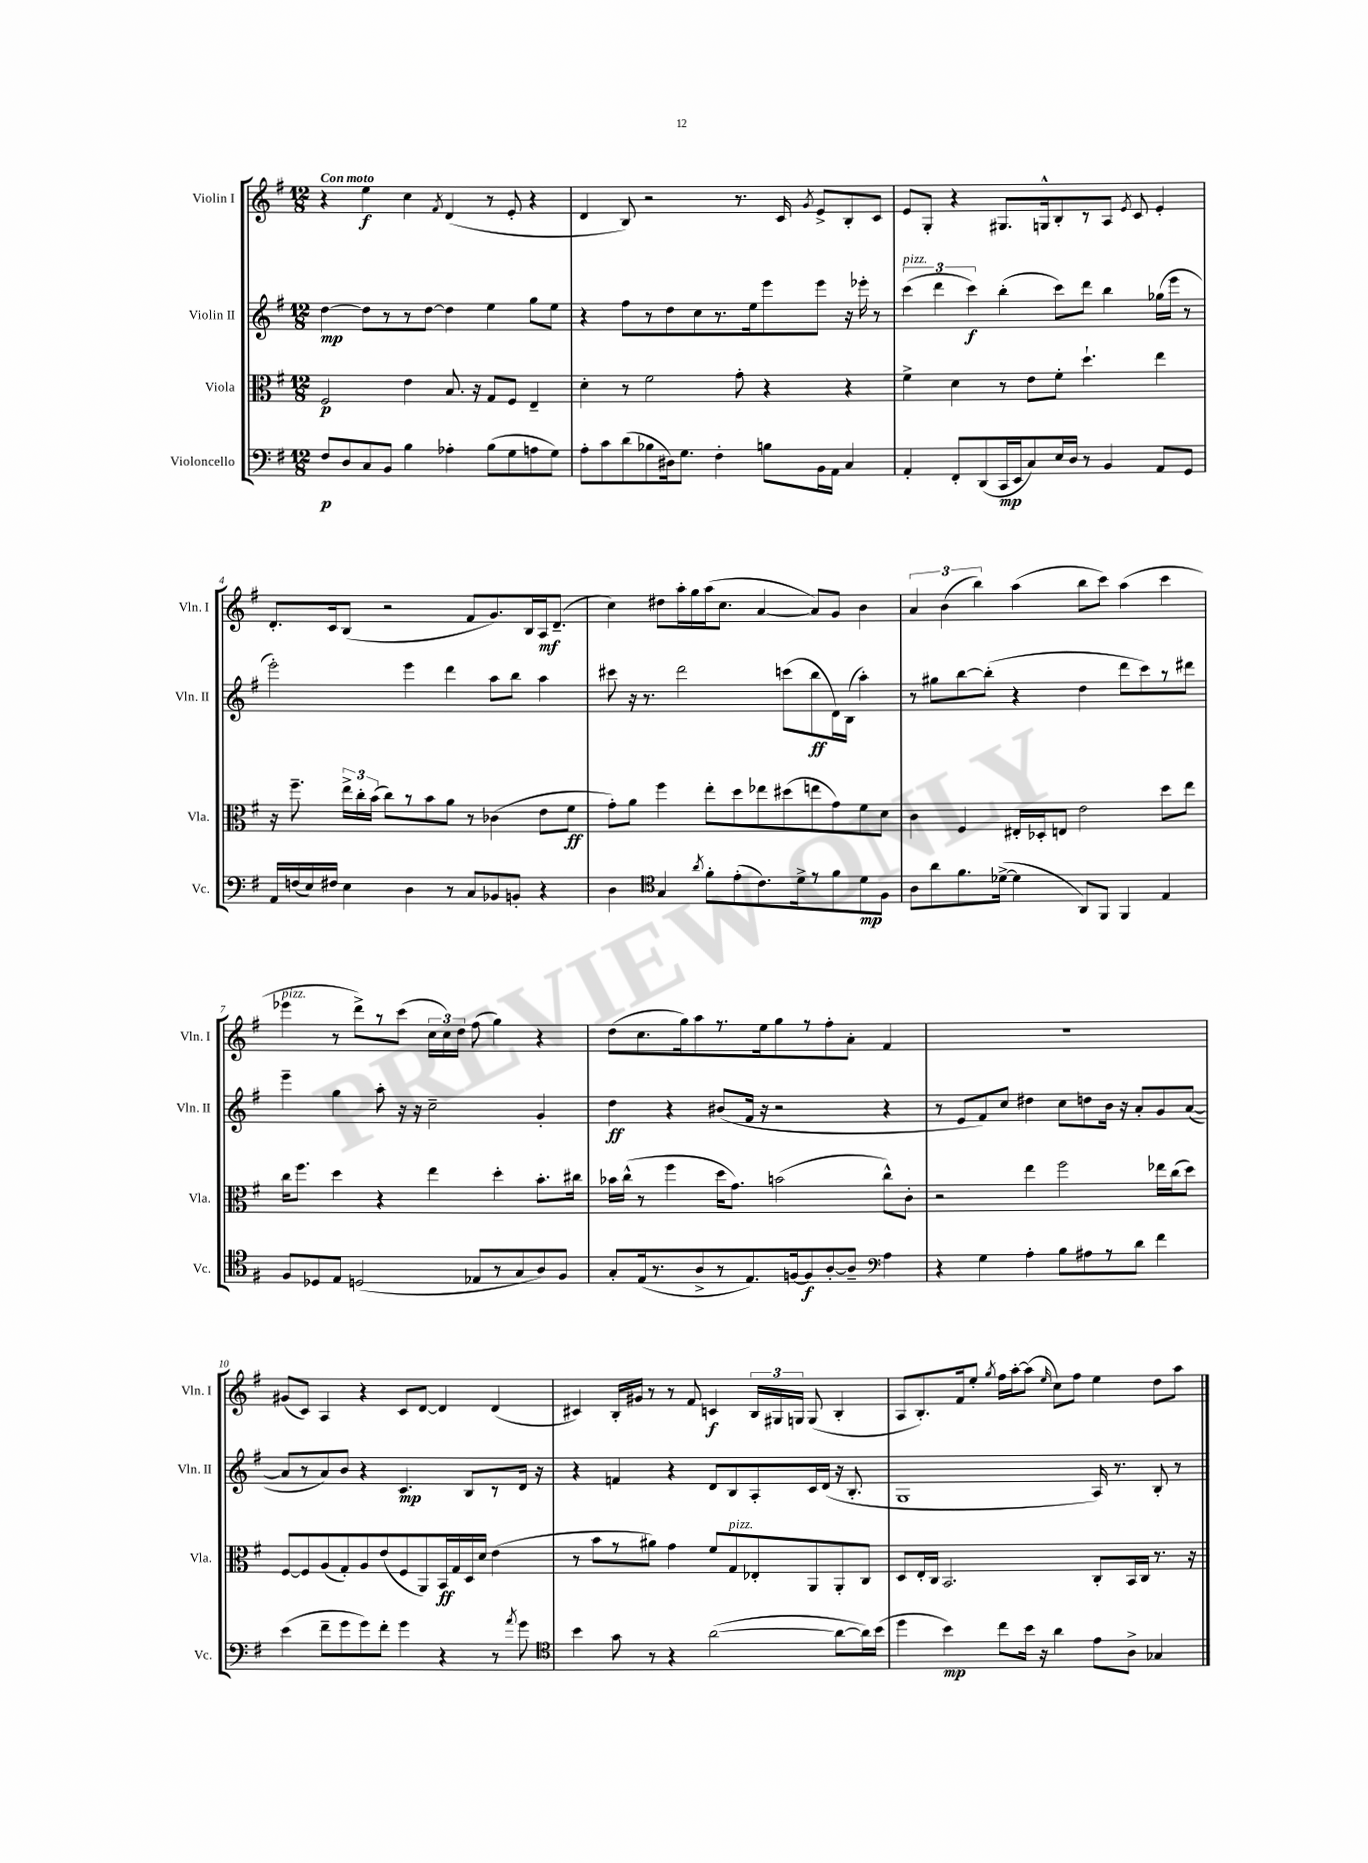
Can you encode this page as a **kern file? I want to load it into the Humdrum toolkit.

**kern	**dynam	**kern	**dynam	**kern	**dynam	**kern	**dynam
*part4	*part4	*part3	*part3	*part2	*part2	*part1	*part1
*staff4	*staff4	*staff3	*staff3	*staff2	*staff2	*staff1	*staff1
*I"Violoncello	*	*I"Viola	*	*I"Violin II	*	*I"Violin I	*
*I'Vc.	*	*I'Vla.	*	*I'Vln. II	*	*I'Vln. I	*
*clefF4	*	*clefC3	*	*clefG2	*	*clefG2	*
*k[f#]	*	*k[f#]	*	*k[f#]	*	*k[f#]	*
*M12/8	*	*M12/8	*	*M12/8	*	*M12/8	*
=1	=1	=1	=1	=1	=1	=1	=1
!	!	!	!	!	!	!LO:TX:a:B:t=Con moto	!
8F#/L	p	2F#/	p	[4dd\	mp	4r	.
8D/	.	.	.	.	.	.	.
8C/	.	.	.	8dd\L]	.	4ee\	f
8BB/J	.	.	.	8r	.	.	.
4B\	.	4e\	.	8r	.	4cc\	.
.	.	.	.	[8dd\J	.	.	.
.	.	.	.	.	.	8qf#/	.
4A-X'\	.	8.B/	.	4dd\]	.	(4d/	.
.	.	16r	.	.	.	.	.
(8B\L	.	8G/L	.	4ee\	.	8r	.
8G\	.	8F#/J	.	.	.	8e'/	.
8An\	.	4E~/	.	8gg\L	.	4r	.
8G\J)	.	.	.	8ee\J	.	.	.
=2	=2	=2	=2	=2	=2	=2	=2
8A'\L	.	4d'\	.	4r	.	4d/	.
8c\	.	.	.	.	.	.	.
(8d\	.	8r	.	8ff#\L	.	8B/)	.
8B-X\	.	2f#\	.	8r	.	2r	.
16D#X\k)	.	.	.	8dd\	.	.	.
8.G\J	.	.	.	.	.	.	.
.	.	.	.	8cc\	.	.	.
4F#'\	.	.	.	8.r	.	.	.
.	.	8g'\	.	.	.	8.r	.
.	.	.	.	16ee\k	.	.	.
8Bn\L	.	4r	.	8eee\	.	.	.
.	.	.	.	.	.	16c/	.
.	.	.	.	.	.	8qg/	.
16BB\L	.	.	.	8eee\J	.	8e^/L	.
16AA\JJ	.	.	.	.	.	.	.
4C/	.	4r	.	16r	.	8B'/	.
.	.	.	.	16eee-X'\	.	.	.
.	.	.	.	8r	.	8c/J	.
=3	=3	=3	=3	=3	=3	=3	=3
!	!	!	!	!LO:TX:a:i:t=pizz.	!	!	!
4AA'/	.	4f#^\	.	(6ccc\	.	8e/L	.
.	.	.	.	.	.	8G'/J	.
.	.	.	.	6ddd\	.	.	.
8FF#'/L	.	4d\	.	.	.	4r	.
.	.	.	.	6ccc\)	f	.	.
(8DD/	.	.	.	.	.	.	.
16CC/L	mp	8r	.	(4bb'\	.	8.G#X/L	.
16EE/J	.	.	.	.	.	.	.
8C/)	.	8e\L	.	.	.	.	.
.	.	.	.	.	.	16Gn^^/k	.
16E/L	.	8f#'\J	.	8ccc\L)	.	8B'/	.
16D/JJ	.	.	.	.	.	.	.
8r	.	4.dd`\	.	8ddd\J	.	8r	.
4BB/	.	.	.	4bb\	.	8A/J	.
.	.	.	.	.	.	8qe/	.
.	.	.	.	.	.	8c/	.
8AA/L	.	4ee\	.	(16gg-X\LL	.	4e'/	.
.	.	.	.	16eee\JJ	.	.	.
8GG/J	.	.	.	8r	.	.	.
!!LO:LB:g=z
=4	=4	=4	=4	=4	=4	=4	=4
16AA/LL	.	16r	.	2eee'\)	.	8.d'/L	.
(16Fn/	.	8.ff#~\	.	.	.	.	.
16E/)	.	.	.	.	.	.	.
16F#X/JJ	.	.	.	.	.	16c/k	.
4E\	.	24ee^\LL	.	.	.	(8B/J	.
.	.	24cc'\	.	.	.	.	.
.	.	(24b\JJ	.	.	.	.	.
.	.	8cc\L)	.	.	.	2r	.
4D\	.	8r	.	4eee\	.	.	.
.	.	8b\	.	.	.	.	.
8r	.	8a\J	.	4ddd\	.	.	.
8C/L	.	8r	.	.	.	8f#/L	.
8BB-X/	.	(4c-X\	.	8aa\L	.	8.g/)	.
8BBn'/J	.	.	.	8bb\J	.	.	.
.	.	.	.	.	.	16B/L	.
4r	.	8e\L	.	4aa\	.	16A/J	mf
.	.	.	.	.	.	(8.d~/J	.
.	.	8f#\J	ff	.	.	.	.
=5	=5	=5	=5	=5	=5	=5	=5
4D\	.	8g'\L)	.	8ccc#X\	.	4cc\)	.
.	.	8a\J	.	16r	.	.	.
.	.	.	.	8.r	.	.	.
*clefC4	*	*	*	*	*	*	*
4G/	.	4ff#\	.	.	.	8dd#X\L	.
.	.	.	.	2ddd\	.	16aa'\L	.
.	.	.	.	.	.	16gg\	.
8qa/	.	.	.	.	.	.	.
8f#'\L	.	8ee'\L	.	.	.	(16aa\J	.
.	.	.	.	.	.	8.cc\J	.
(8e'\	.	8dd\	.	.	.	.	.
8.c\)	.	8ee-X\	.	.	.	[4a/	.
.	.	(8dd#X\	.	(8cccn\L	.	.	.
16d^\k	.	.	.	.	.	.	.
8r	.	8een\	.	8bb\	ff	8a/L])	.
8f#\	.	8g\)	.	16d\L)	.	8g/J	.
.	.	.	.	(16B\JJ	.	.	.
8d\	mp	8f#\	.	4aa'\)	.	4b\	.
8F#\J	.	8d\J	.	.	.	.	.
=6	=6	=6	=6	=6	=6	=6	=6
8A\L	.	4c\	.	8r	.	6a/	.
8a\	.	.	.	8gg#X\L	.	.	.
.	.	.	.	.	.	(6b\	.
8.f#\	.	4F#/	.	[8bb\	.	.	.
.	.	.	.	.	.	6bb\)	.
.	.	.	.	(8bb'\J]	.	.	.
([16d-X^\Jk	.	.	.	.	.	.	.
4d-\]	.	16E#X'/LL	.	4r	.	(4aa\	.
.	.	16D-X'/J	.	.	.	.	.
.	.	8En/J	.	.	.	.	.
8AA/L)	.	2e\	.	4dd\	.	8bb\L	.
8FF#/J	.	.	.	.	.	8ccc\J)	.
4FF#/	.	.	.	8ddd\L	.	(4aa\	.
.	.	.	.	8ccc\)	.	.	.
4E/	.	8dd\L	.	8r	.	4ccc\	.
.	.	8ee\J	.	8ddd#X\J	.	.	.
!!LO:LB:g=z
=7	=7	=7	=7	=7	=7	=7	=7
!	!	!	!	!	!	!LO:TX:a:i:t=pizz.	!
8F#/L	.	16cc\KL	.	4eee~\	.	4eee-X\	.
.	.	8.ff#\J	.	.	.	.	.
8D-X/	.	.	.	.	.	.	.
8E/J	.	4dd\	.	4gg\	.	8r	.
(2Dn/	.	.	.	.	.	8ddd^\L)	.
.	.	4r	.	8aa'\	.	8r	.
.	.	.	.	16r	.	(8ccc\J	.
.	.	.	.	16r	.	.	.
.	.	4ee\	.	2cc~\	.	24cc\LL	.
.	.	.	.	.	.	24cc\)	.
.	.	.	.	.	.	24dd\JJ	.
8E-X/L	.	.	.	.	.	(8ff#\	.
8r	.	4dd'\	.	.	.	4gg\)	.
8G/	.	.	.	.	.	.	.
8A/)	.	8.b'\L	.	4g'/	.	4r	.
8F#/J	.	.	.	.	.	.	.
.	.	16cc#X\Jk	.	.	.	.	.
=8	=8	=8	=8	=8	=8	=8	=8
8G'/L	.	16b-X\LL	.	4dd\	ff	(8dd\L	.
.	.	(16cc^^\JJ	.	.	.	.	.
(16E/k	.	8r	.	.	.	8.cc\	.
8.r	.	.	.	.	.	.	.
.	.	4ff#\	.	4r	.	.	.
.	.	.	.	.	.	16gg\k)	.
8A^/	.	.	.	.	.	8aa\	.
8r	.	16dd\KL	.	(8b#X/L	.	8.r	.
.	.	8.g\J)	.	.	.	.	.
8.E/)	.	.	.	16f#/Jk	.	.	.
.	.	.	.	16r	.	16ee\k	.
.	.	(2bn\	.	2r	.	8gg\	.
[16Fn/k	.	.	.	.	.	.	.
8F/]	f	.	.	.	.	8r	.
[8A'/	.	.	.	.	.	8ff#'\	.
8A~/J]	.	.	.	.	.	8a'\J	.
*clefF4	*	*	*	*	*	*	*
4A\	.	8cc^^\L)	.	4r	.	4f#/	.
.	.	8c'\J	.	.	.	.	.
=9	=9	=9	=9	=9	=9	=9	=9
4r	.	2r	.	8r	.	1.r	.
.	.	.	.	8e/L	.	.	.
4G\	.	.	.	8f#/)	.	.	.
.	.	.	.	8cc/J	.	.	.
4A'\	.	4ee\	.	4dd#X\	.	.	.
8B\L	.	2ff#\	.	8cc\L	.	.	.
8A#X\	.	.	.	8ddn\	.	.	.
8r	.	.	.	16b\Jk	.	.	.
.	.	.	.	16r	.	.	.
8d\J	.	.	.	8a'/L	.	.	.
4f#\	.	16ee-X\LL	.	8g/	.	.	.
.	.	(16cc\J	.	.	.	.	.
.	.	8dd\J)	.	([8a/J	.	.	.
!!LO:LB:g=z
=10	=10	=10	=10	=10	=10	=10	=10
(4e\	.	[8F#/L	.	8a/L]	.	(8g#X/L	.
.	.	8F#/]	.	8r	.	8c/J)	.
8f#~\L	.	(8A/	.	8a/)	.	4A/	.
8g\	.	8G'/)	.	8b/J	.	.	.
8g\)	.	8A/	.	4r	.	4r	.
8f#'\J	.	(8e/	.	.	.	.	.
4g\	.	8F#/	.	4.c/	mp	8c/L	.
.	.	8AA/)	.	.	.	[8d/J	.
4r	.	16BB/L	ff	.	.	4d/]	.
.	.	16G/	.	.	.	.	.
.	.	16D/	.	8B/L	.	.	.
.	.	16d/JJ	.	.	.	.	.
8r	.	(4e\	.	8r	.	(4d/	.
8qa/	.	.	.	.	.	.	.
8g\	.	.	.	16d/Jk	.	.	.
.	.	.	.	16r	.	.	.
=11	=11	=11	=11	=11	=11	=11	=11
*clefC4	*	*	*	*	*	*	*
4b\	.	8r	.	4r	.	4c#X/)	.
.	.	8b\L	.	.	.	.	.
8g\	.	8r	.	4fn/	.	16B'/LL	.
.	.	.	.	.	.	16g#X/JJ	.
8r	.	8a#X\J)	.	.	.	8r	.
4r	.	4g\	.	4r	.	8r	.
.	.	.	.	.	.	8f#/	.
([2a\	.	8f#/L	.	8d/L	.	4cn/	f
!	!	!LO:TX:a:i:t=pizz.	!	!	!	!	!
.	.	8G/	.	8B/	.	.	.
.	.	8E-X'/	.	8A'/	.	24B/LL	.
.	.	.	.	.	.	24G#X/	.
.	.	.	.	.	.	24Gn/JJ	.
.	.	8AA/	.	16c/L	.	(8G/	.
.	.	.	.	(16d/JJ	.	.	.
8a\L_	.	8AA'/	.	16r	.	4B'/	.
.	.	.	.	8.B'/	.	.	.
16a\L])	.	8C/J	.	.	.	.	.
(16b\JJ	.	.	.	.	.	.	.
=12	=12	=12	=12	=12	=12	=12	=12
4dd\	.	8D/L	.	1G	.	8A/L	.
.	.	16E'/L	.	.	.	8.B'/)	.
.	.	16C/JJ	.	.	.	.	.
4b\)	mp	2.BB/	.	.	.	.	.
.	.	.	.	.	.	16f#/k	.
.	.	.	.	.	.	8ee'/J	.
.	.	.	.	.	.	8qgg/	.
8cc\L	.	.	.	.	.	16ff#\LL	.
.	.	.	.	.	.	[16aa'\J	.
16b\Jk	.	.	.	.	.	(8aa\J]	.
16r	.	.	.	.	.	.	.
.	.	.	.	.	.	16qqee/	.
4a\	.	.	.	.	.	8cc\L)	.
.	.	.	.	.	.	8ff#\J	.
8e\L	.	8C'/L	.	16A/)	.	4ee\	.
.	.	.	.	8.r	.	.	.
8A^\J	.	16BB/L	.	.	.	.	.
.	.	16C/JJ	.	.	.	.	.
4G-X/	.	8.r	.	8B'/	.	8dd\L	.
.	.	.	.	8r	.	8aa\J	.
.	.	16r	.	.	.	.	.
==	==	==	==	==	==	==	==
*-	*-	*-	*-	*-	*-	*-	*-
